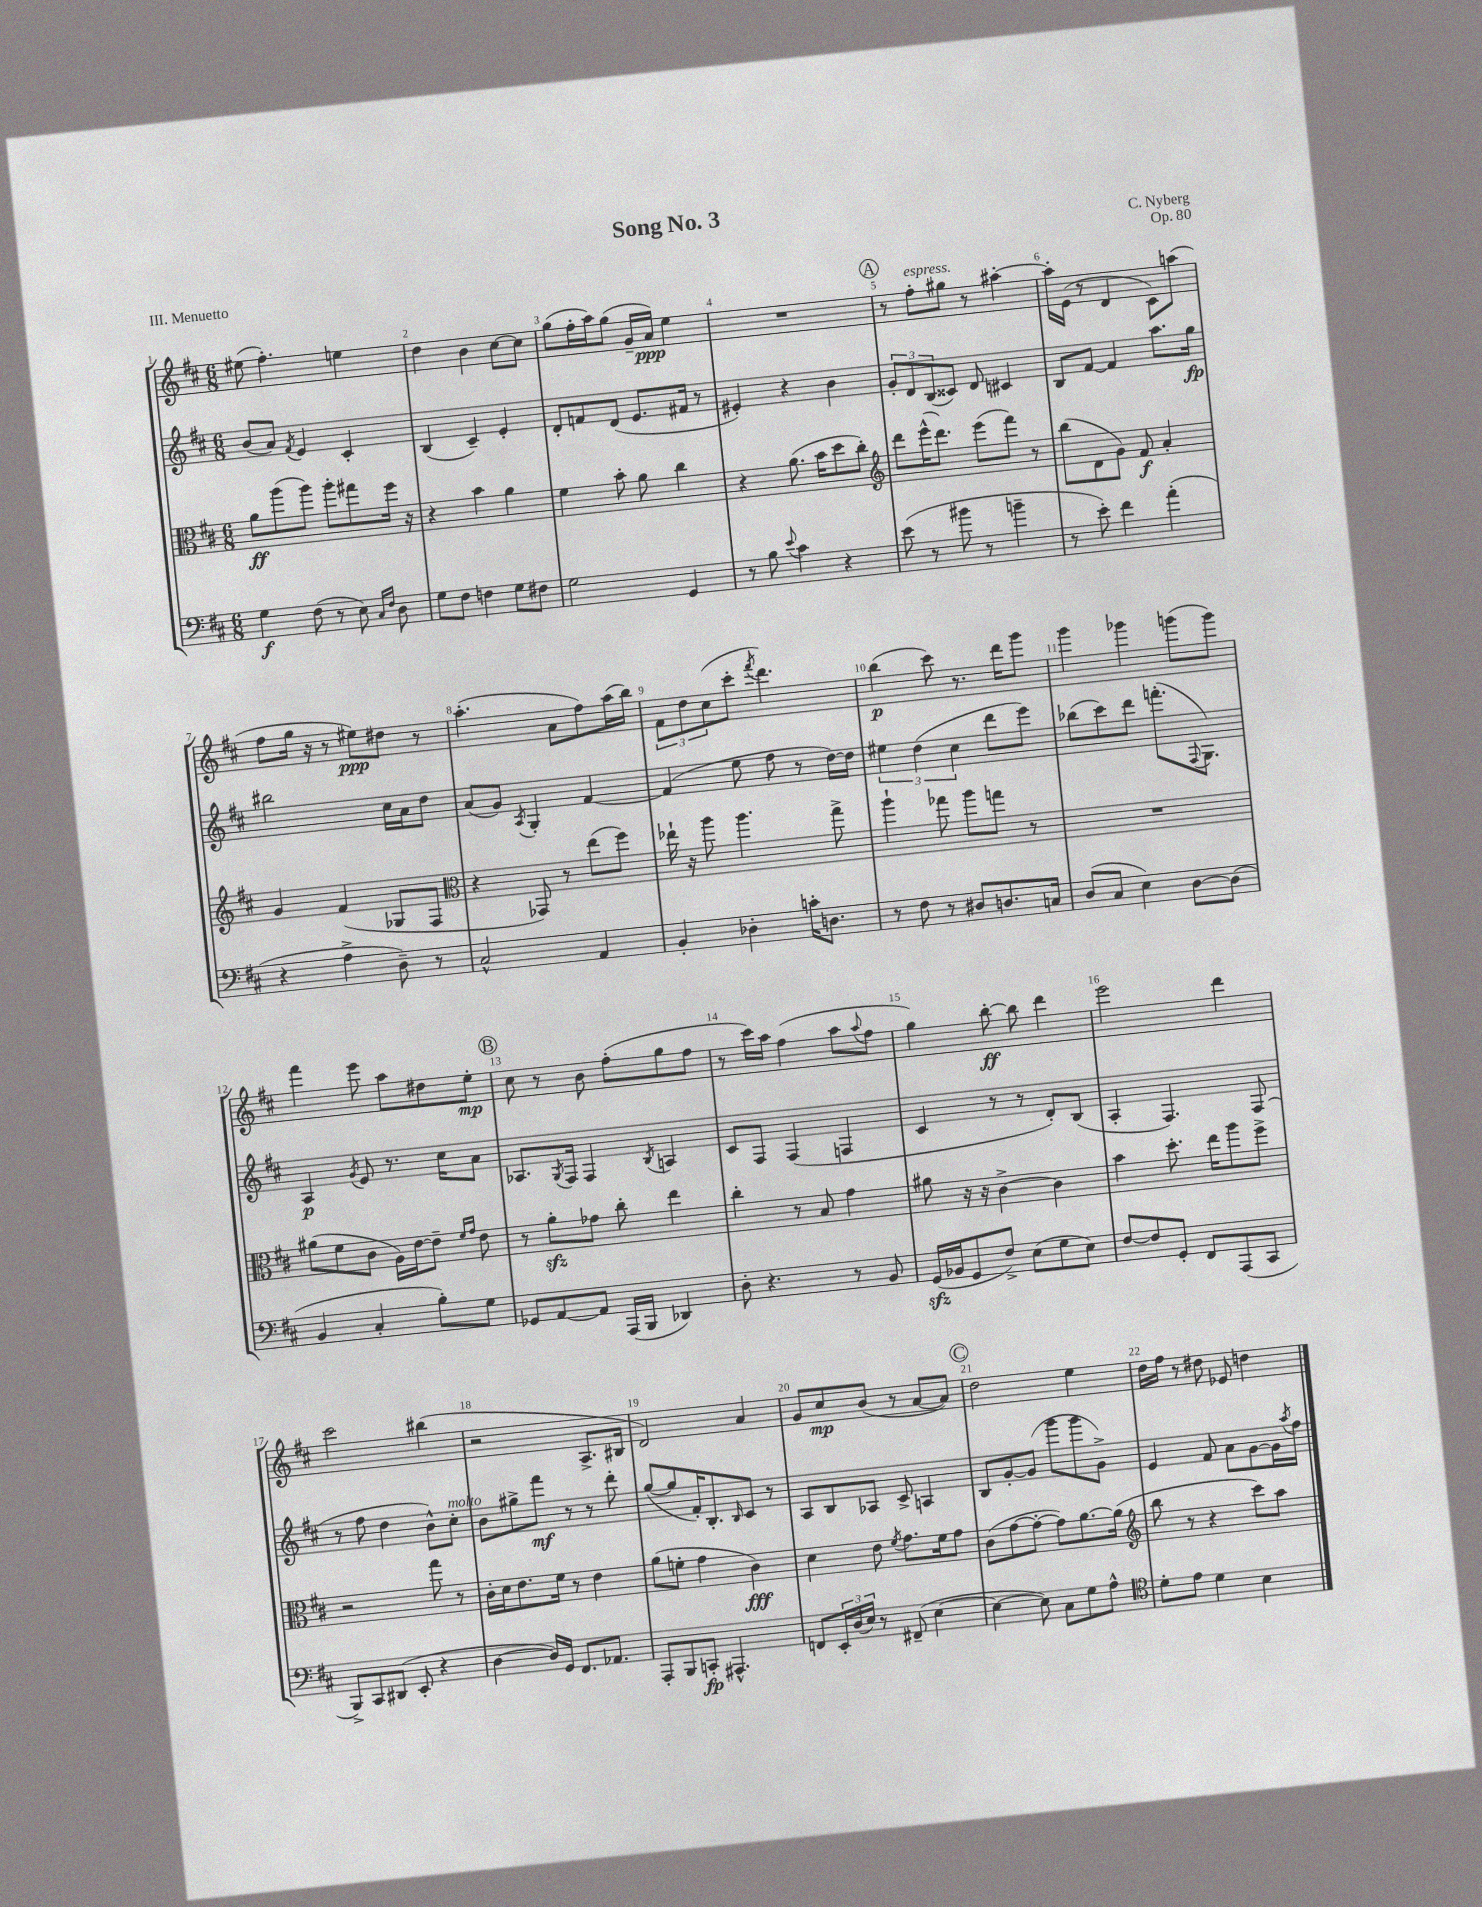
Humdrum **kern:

**kern	**kern	**kern	**kern
*staff4	*staff3	*staff2	*staff1
*clefF4	*clefC3	*clefG2	*clefG2
*k[f#c#]	*k[f#c#]	*k[f#c#]	*k[f#c#]
*M6/8	*M6/8	*M6/8	*M6/8
4G\	8a\L	(8b/L	(8ee#\
.	(8aa\	8a/J)	4.ff#'\)
.	.	8qf#/	.
(8F#\	8aa\J)	4e/	.
8r	8aa'\L	.	.
8E\)	8gg#\	4c#'/	4ee\
16qqC#/LL	.	.	.
16qqF#/JJ	.	.	.
8D\	16ff#\Jk	.	.
.	16r	.	.
=	=	=	=
8G\L	4r	(4B/	4dd\
8F#\J	.	.	.
4F\	4b\	4c#~/)	4b\
8G\L	4a\	4e'/	[8cc#\L
8F#\J	.	.	8cc#\]J
=	=	=	=
2G\	4f#\	8d'/L	(8gg\L
.	.	8f/	16ff#'\L
.	.	.	16aa\J)
.	8b'\	(8d/J	(8gg\J
.	8a\	8.e/L	16g~/LL
.	.	.	16a/JJ)
4GG/	4cc#\	.	4ee\
.	.	16f#/Jk	.
.	.	8r	.
=	=	=	=
8r	4r	4e#'/)	2.r
8B\	.	.	.
8qqe/	.	.	.
4c#\	(8.a\	4r	.
.	16b\LK	.	.
4r	8dd\	4b\	.
.	8cc#'\J)	.	.
=	=	=	=
*	*clefG2	*	*
(8e\	8ddd\L	12g'/L	8r
.	.	12d/	.
8r	(16eee^^\K	.	8ff#'\L
.	.	(12B/	.
.	8.ddd\J)	.	.
8b#\	.	8c##/J)	8gg#\J
8r	(8eee\L	8d/	8r
4b~\	8fff#\J)	4c#/	[4aa#'\
.	8r	.	.
=	=	=	=
8r	(8bb\L	8B/L	16aa#'\]LL
.	.	.	(16e\JJ
8e'\)	8d\	[8f#/J	8r
4f#\	8g\J)	4f#/]	4d/
.	8f#/	.	.
(4a'\	4a'/	8.aa\L	8c#\L)
.	.	.	(8aa\J
.	.	16gg\Jk	.
=	=	=	=
4r	4g/	2bb#\	8ff#\L
.	.	.	16gg\Jk
.	.	.	16r
4A^\	(4f#/	.	8r
.	.	.	8ee#\L)
8D~\)	8G-/L	16cc#\LL	8dd#\J
.	.	16a\J	.
8r	8F#/J	8dd\J	8r
=	=	=	=
*	*clefC3	*	*
2C#^^/	4r	(8a/L	(4.aa'\
.	.	8g/J)	.
.	.	8qA/	.
.	8GG-/)	4G'/	.
.	8r	.	8a\L
4AA/	(8ee\L	[4f#/	8ff#\)
.	8ff#\J)	.	(16aa\L
.	.	.	16bb\JJ)
=	=	=	=
4BB'/	16ee-`\	(4f#/]	12f#\L
.	16r	.	.
.	.	.	12dd\
.	8aa\	.	.
.	.	.	(12cc#\
4D-'\	4.aa\	8ee\	8ccc#'\J
.	.	.	8qfff#/
.	.	8ff#\	4.ddd\)
16c'\LK	.	8r	.
8.D\J	.	.	.
.	8gg^\	[16dd\LL)	.
.	.	16dd\]JJ	.
=	=	=	=
8r	4aa`\	6ee#\	(4bb\
8F#\	.	.	.
.	.	(6dd\	.
8r	8gg-\	.	8ccc#\)
.	.	6cc#\	.
8D#/L	8aa\L	.	8.r
8.D/	8gg\J	8ddd\L	.
.	.	.	16ddd\LK
.	8r	8eee\J)	8ggg\J
16C/Jk	.	.	.
=	=	=	=
(8D/L	2.r	(8bb-\L	4ggg\
8C#/J	.	8ccc#\)	.
4E\)	.	8ddd\J	4ggg-\
.	.	(8.fff'\L	.
[8D\L	.	.	(8ggg\L
.	.	8qqF#/	.
.	.	8.G\J)	.
(8D\]J	.	.	8ggg\J)
=	=	=	=
4BB/	(8a#\L	4A/	4fff#\
.	8f#\	.	.
.	.	8qg/	.
4C#'/	8c#\J	8e/	8eee\
.	16A\LL)	8.r	8aa\L
.	[16e\J	.	.
8B'\L)	8e~\]J	.	8dd#\
.	.	16cc#\LK	.
.	16qqf#/LL	.	.
.	16qqg/JJ	.	.
8G\J	8e\	8a\J	8ee'\J
=	=	=	=
8GG-/L	8r	8.A-/L	8cc#\
[8AA/	8a'\L	.	8r
.	.	8qG/	.
.	.	16F#/Jk	.
8AA/]J	8g-\J	4F#/	8b\
(16AAA/LL	8cc#'\	.	(8ff#'\L
16BBB/JJ	.	.	.
.	.	8qB/	.
4DD-/)	4ee\	4A/	8gg\
.	.	.	8ff#\J
=	=	=	=
8D'\	4cc#'\	8c#/L	8r
4.r	.	8F#/J	16ccc#\LL)
.	.	.	16aa\JJ
.	8r	(4F#/	(4ff#\
.	8B/	.	.
8r	4g\	4F/	8aa\L
.	.	.	8qqaa/
8BB/	.	.	8ff#\J
=	=	=	=
(16GG/LL	8a#\	4c#/	4gg\)
16BB-/J	.	.	.
8GG/	16r	.	.
.	16r	.	.
8F#^/J)	[4c#^\	8r	[8bb'\
(8E\L	.	8r	8bb\]
8G\	4c#\]	8d'/L)	4ddd\
8E\J)	.	(8B/J	.
=	=	=	=
[8F#/L	4b\	4A'/	2eee\
8F#/]	.	.	.
8GG'/J	8.dd'\	4.F#/)	.
8FF#/L	.	.	.
.	16ee\LK	.	.
(8AAA/	8aa\	.	4ddd\
8CC#/J	8ff#^\J	(8F#/	.
=	=	=	=
8BBB^/L)	2r	8r	2ccc#\
8CC#/	.	8ff#\	.
(8DD#/J	.	4dd\	.
8EE'/	.	.	.
4r	8gg\	8b^^\L)	(4bb#\
.	8r	8cc#'\J	.
=	=	=	=
[4D\	16c#'\LL	8b\L	2r
.	16d\J	.	.
.	8.e\	8gg#^\	.
16D/]LL)	.	8fff#\J	.
16GG/JJ	16f#\Jk	.	.
8.FF#/L	8r	8r	.
.	4e\	8r	8.A^/L
8.AA-/J	.	.	.
.	.	8ddd'\	.
.	.	.	16B#/Jk
=	=	=	=
8AAA'/L	(8a\L	([8gg/L	2d/)
8BBB/	8f'\J	8gg/]	.
8CC'/J	4g\	16f#'/K)	.
.	.	8.B'/	.
4.AAA#^^/	.	.	.
.	.	16qqB/	.
.	4c#\)	8c#/J	4a/
.	.	8r	.
=	=	=	=
8FF/L	4d\	8A/L	8g/L
24EE'/L	.	8B/	8cc#/
(24D/	.	.	.
24E/JJ)	.	.	.
8r	8e\	8A-/J	(8b/J
.	8qf#/	.	.
(8FF#~/	8.g\L	8c#^/	8r
[4E\	.	4A/	[8a/L
.	16f#\k	.	.
.	8g\J	.	8a/]J)
=	=	=	=
4E\_	(8c#\L	8B/L	2dd\
.	[8g\	[8g'/	.
8E\])	8g'\_J	(8g/]J	.
8C#\L	8g\]L)	8ggg\L	.
8G\	[8.a\	8ggg\	4ee\
8A^^\J	.	8g^\J)	.
.	(16a\]Jk	.	.
=	=	=	=
*clefC4	*clefG2	*	*
8d'\L	8bb\	4e/	16dd\LL
.	.	.	16ff#\JJ
8e\J	8r	.	8r
4d\	4r	8f#/	8dd#\
.	.	8a\L	8e-/
4B\	8ccc#\L)	[8g\	4dd\
.	8aa\J	16g\]L	.
.	.	8qaa/	.
.	.	16ff#\JJ	.
==	==	==	==
*-	*-	*-	*-
